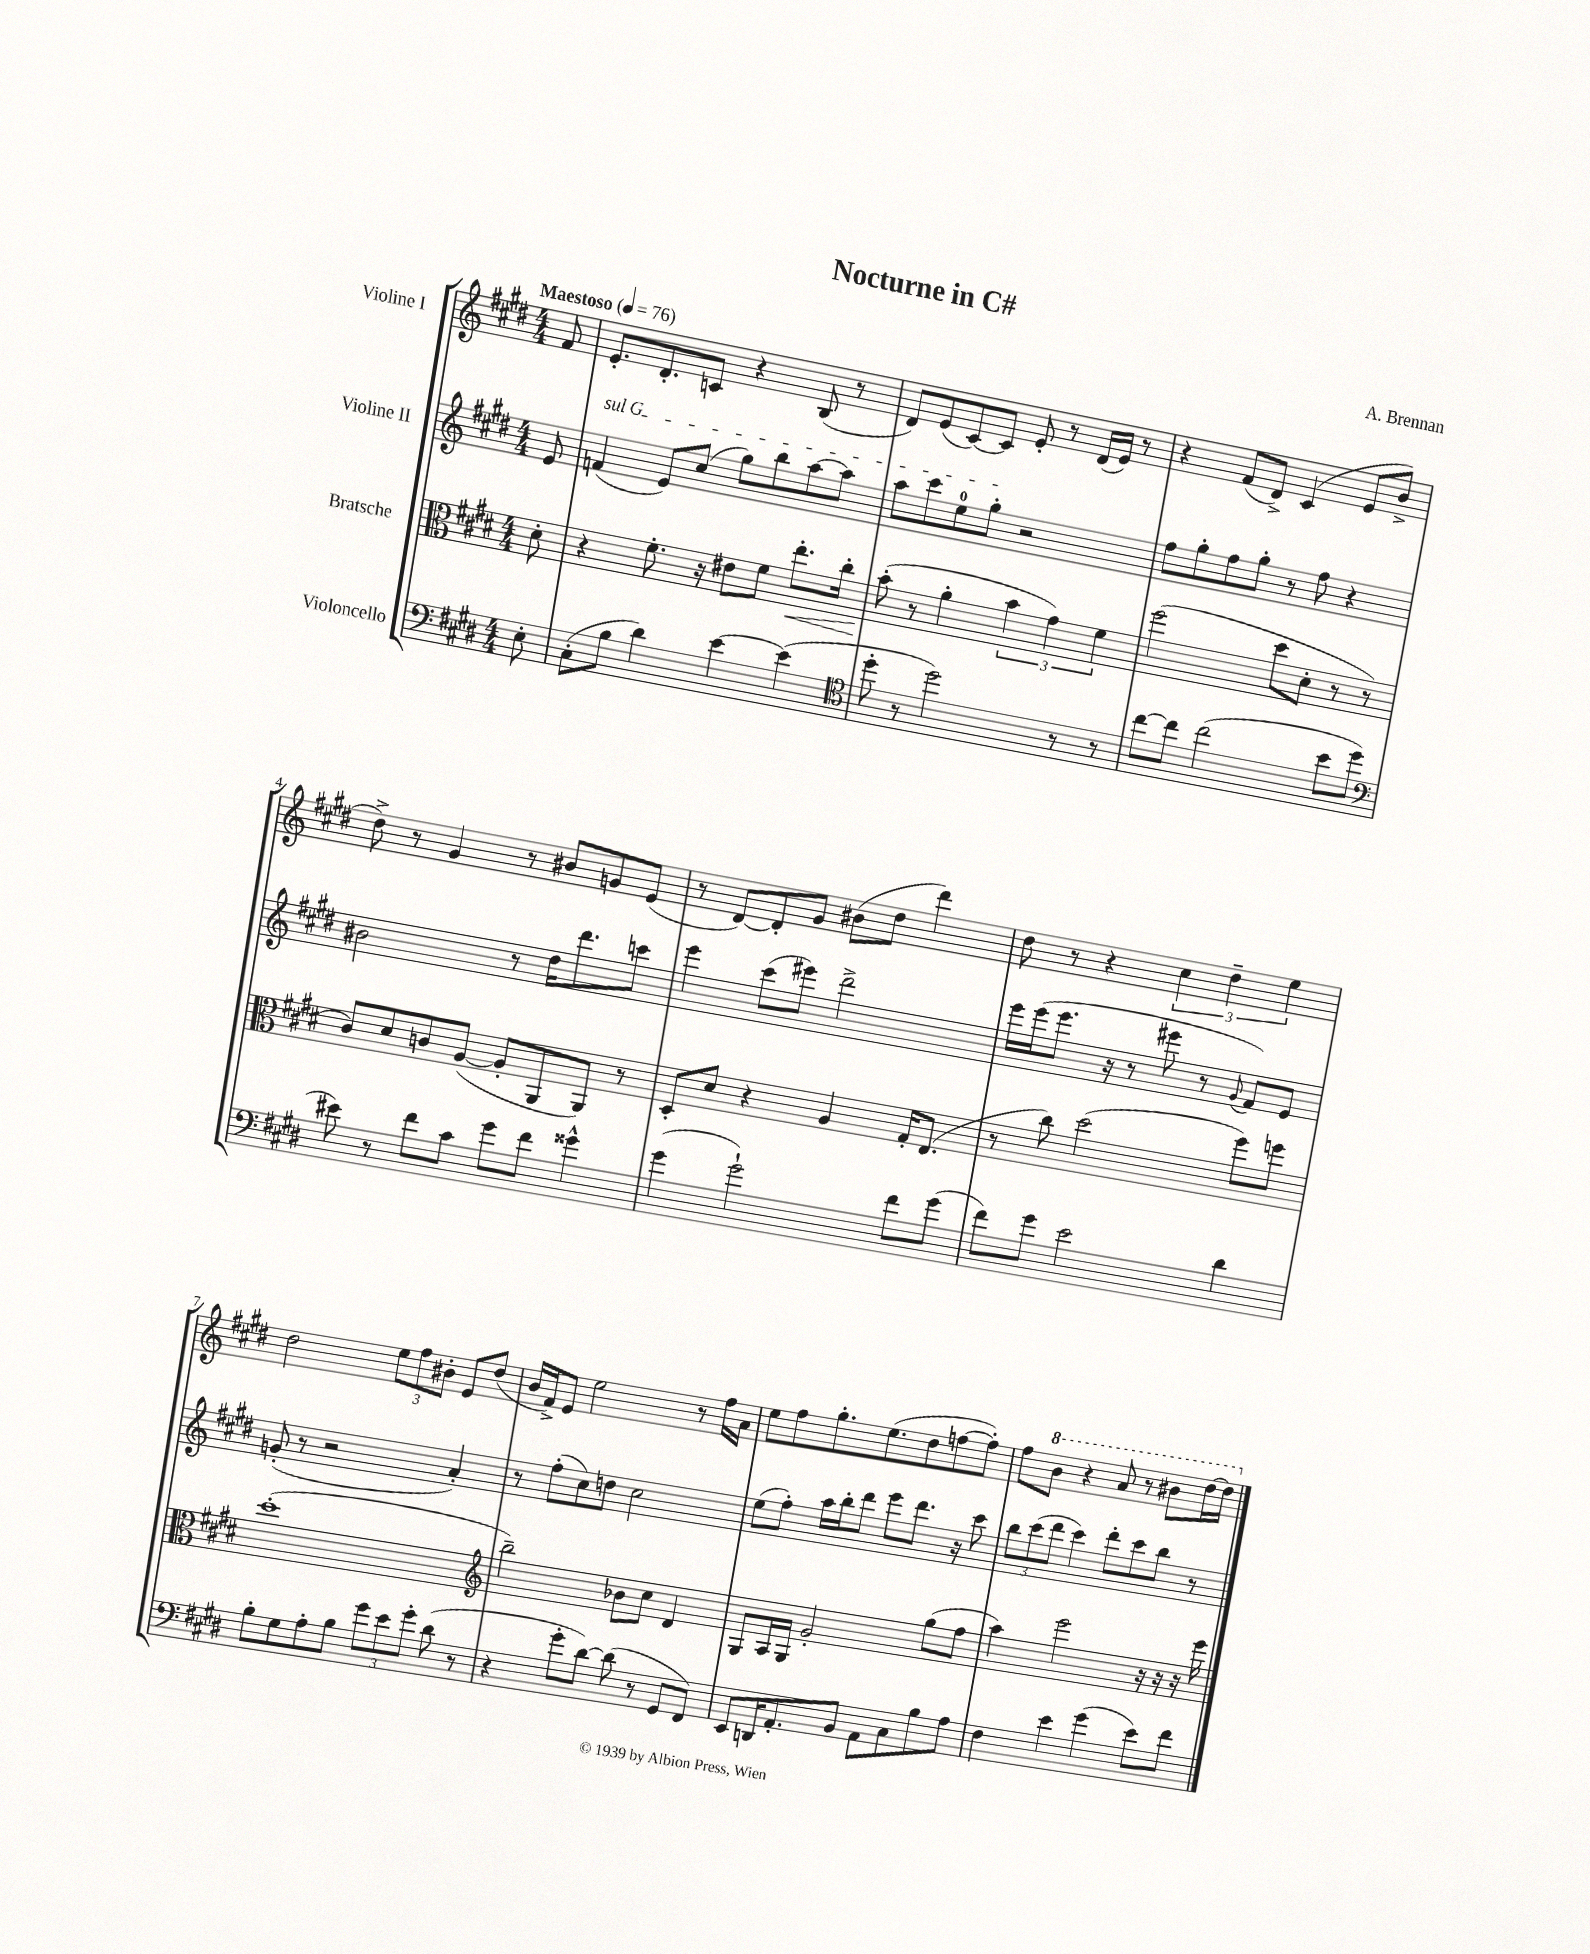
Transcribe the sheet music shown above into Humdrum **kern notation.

**kern	**kern	**dynam	**kern	**kern
*part4	*part3	*part3	*part2	*part1
*staff4	*staff3	*staff3	*staff2	*staff1
*I"Violoncello	*I"Bratsche	*	*I"Violine II	*I"Violine I
*clefF4	*clefC3	*	*clefG2	*clefG2
*k[f#c#g#d#]	*k[f#c#g#d#]	*	*k[f#c#g#d#]	*k[f#c#g#d#]
*M4/4	*M4/4	*	*M4/4	*M4/4
*MM76	*MM76	*	*MM76	*MM76
=	=	=	=	=
!	!	!	!	!LO:TX:a:B:t=Maestoso
8E'\	8d#'\	.	8e/	8f#/
=1	=1	=1	=1	=1
!	!	!	!LO:TX:a:i:t=sul G	!
(8C#'\L	4r	.	(4fn/	8.e'/L
8B\J	.	.	.	.
.	.	.	.	8.d#'/
4d#\)	8.f#'\	.	8e/L)	.
.	.	.	(8cc#/J	8cn/J
.	16r	.	.	.
[4e\	8e#X\L	.	8gg#\L)	4r
.	8f#\J	.	8bb\	.
!	!	!LO:HP:b	!	!
(4e\]	8.ee'\L	<	[8aa\	(8B/
.	.	.	8aa\J]	8r
.	16cc#'\Jk	.	.	.
=2	=2	=2	=2	=2
*clefC4	*	*	*	*
8dd#'\	(8b'\	.	8aa\L	8d#/L)
8r	8r	[	8ccc#\	(8e/
2dd#\)	4a'\	.	8ee\	[8c#/)
.	.	.	8gg#'\J	8c#/J]
.	6b\	.	2r	8e'/
.	.	.	.	8r
.	6g#\)	.	.	.
8r	.	.	.	(16d#/LL
.	.	.	.	16e/JJ)
.	6f#\	.	.	.
8r	.	.	.	8r
=3	=3	=3	=3	=3
[8cc#\L	(2ff#\	.	8ff#\L	4r
8cc#\J]	.	.	8gg#'\	.
(2cc#\	.	.	8ff#\	(8f#/L
.	.	.	8gg#'\J	8d#^/J)
.	8dd#\L	.	8r	(4c#/
.	8d#'\J	.	8ff#\	.
8b\L	8r	.	4r	8e/L
8dd#\J	8r	.	.	8b^/J
!!LO:LB:g=z
=4	=4	=4	=4	=4
*clefF4	*	*	*	*
8e#X\)	8c#/L)	.	2b#X\	8dd#^\)
8r	8d#/	.	.	8r
8f#\L	8cn/	.	.	4g#/
8c#\J	([8A/J	.	.	.
8g#\L	8A'/L]	.	8r	8r
8f#\J	8AA/	.	16dd#\KL	8b#X/L
.	.	.	8.ddd#\	.
4g##X^^\	8AA/J)	.	.	8gn/
.	8r	.	8cccn\J	(8e/J
=5	=5	=5	=5	=5
(4g#\	8D#'/L	.	4eee\	8r
.	8d#/J	.	.	[8d#/L)
2g#`\)	4r	.	(8ccc#\L	8d#'/]
.	.	.	8eee#X\J)	8g#/J
.	4A/	.	2ddd#^\	(8b#X\L
.	.	.	.	8dd#\J
8f#\L	16G#'/KL	.	.	4ddd#\)
.	(8.E/J	.	.	.
(8g#\J	.	.	.	.
=6	=6	=6	=6	=6
8f#\L)	8r	.	16eee\LL	8dd#\
.	.	.	(16eee\J	.
8g#\J	8cc#\)	.	8.eee\J	8r
2e\	(2dd#\	.	.	4r
.	.	.	16r	.
.	.	.	8r	.
.	.	.	8eee#X\	6cc#\
.	.	.	8r	.
.	.	.	.	6dd#~\
.	.	.	8qqg#/	.
4d#\	8ff#\L)	.	8f#/L)	.
.	.	.	.	6ee\
.	8ffn\J	.	8e/J	.
!!LO:LB:g=z
=7	=7	=7	=7	=7
8B'\L	(1dd#'	.	(8gn'/	2dd#\
8G#\	.	.	8r	.
8A'\	.	.	2r	.
8B\J	.	.	.	.
12g#\L	.	.	.	12ee\L
12e\	.	.	.	12ff#\
12g#'\J	.	.	.	12b#X'\J
(8d#\	.	.	4a'/)	8e/L
8r	.	.	.	(8dd#/J
=8	=8	=8	=8	=8
*	*clefG2	*	*	*
4r	2bb~\)	.	8r	16b/LL
.	.	.	.	16f#^/J)
.	.	.	(8ff#'\L	8e/J
8g#'\L	.	.	8cc#\)	2ee\
[8d#\J)	.	.	8ddn\J	.
(8d#\]	8b-X\L	.	2cc#\	.
8r	8cc#\J	.	.	.
8GG#/L	4d#/	.	.	8r
8FF#/J)	.	.	.	16ff#\LL
.	.	.	.	16a\JJ
=9	=9	=9	=9	=9
8EE/L	8G#/L	.	(8ee\L	8ee\L
16DDn/K	16A/L	.	8ff#'\J)	8ff#\
8.AA'/	16G#/JJ	.	.	.
.	2g#'/	.	16aa\LL	8.gg#'\
.	.	.	16bb'\J	.
8BB/J	.	.	8ddd#\J	.
.	.	.	.	(8.ee\
8AA\L	.	.	8eee\L	.
8C#\	.	.	8.ddd#\J	8dd#\
8B\	(8gg#\L	.	.	[8ffn\
.	.	.	16r	.
8A\J	8ff#\J	.	8ccc#\	8ff'\J])
=10	=10	=10	=10	=10
4F#\	4aa\)	.	12bb\L	8ff#\L
.	.	.	(12ccc#\	.
*	*	*	*	*8va
.	.	.	.	8bb\J
.	.	.	12ddd#\J	.
4e\	2eee\	.	4ccc#\)	4r
(4g#\	.	.	8ddd#'\L	8aa/
.	.	.	8ccc#\	8r
8e\L)	16r	.	8bb\J	8bb#X\L
.	16r	.	.	.
8f#\J	16r	.	8r	[16ddd#\L
.	16eee\	.	.	16ddd#\JJ]
*	*	*	*	*X8va
==	==	==	==	==
*-	*-	*-	*-	*-
